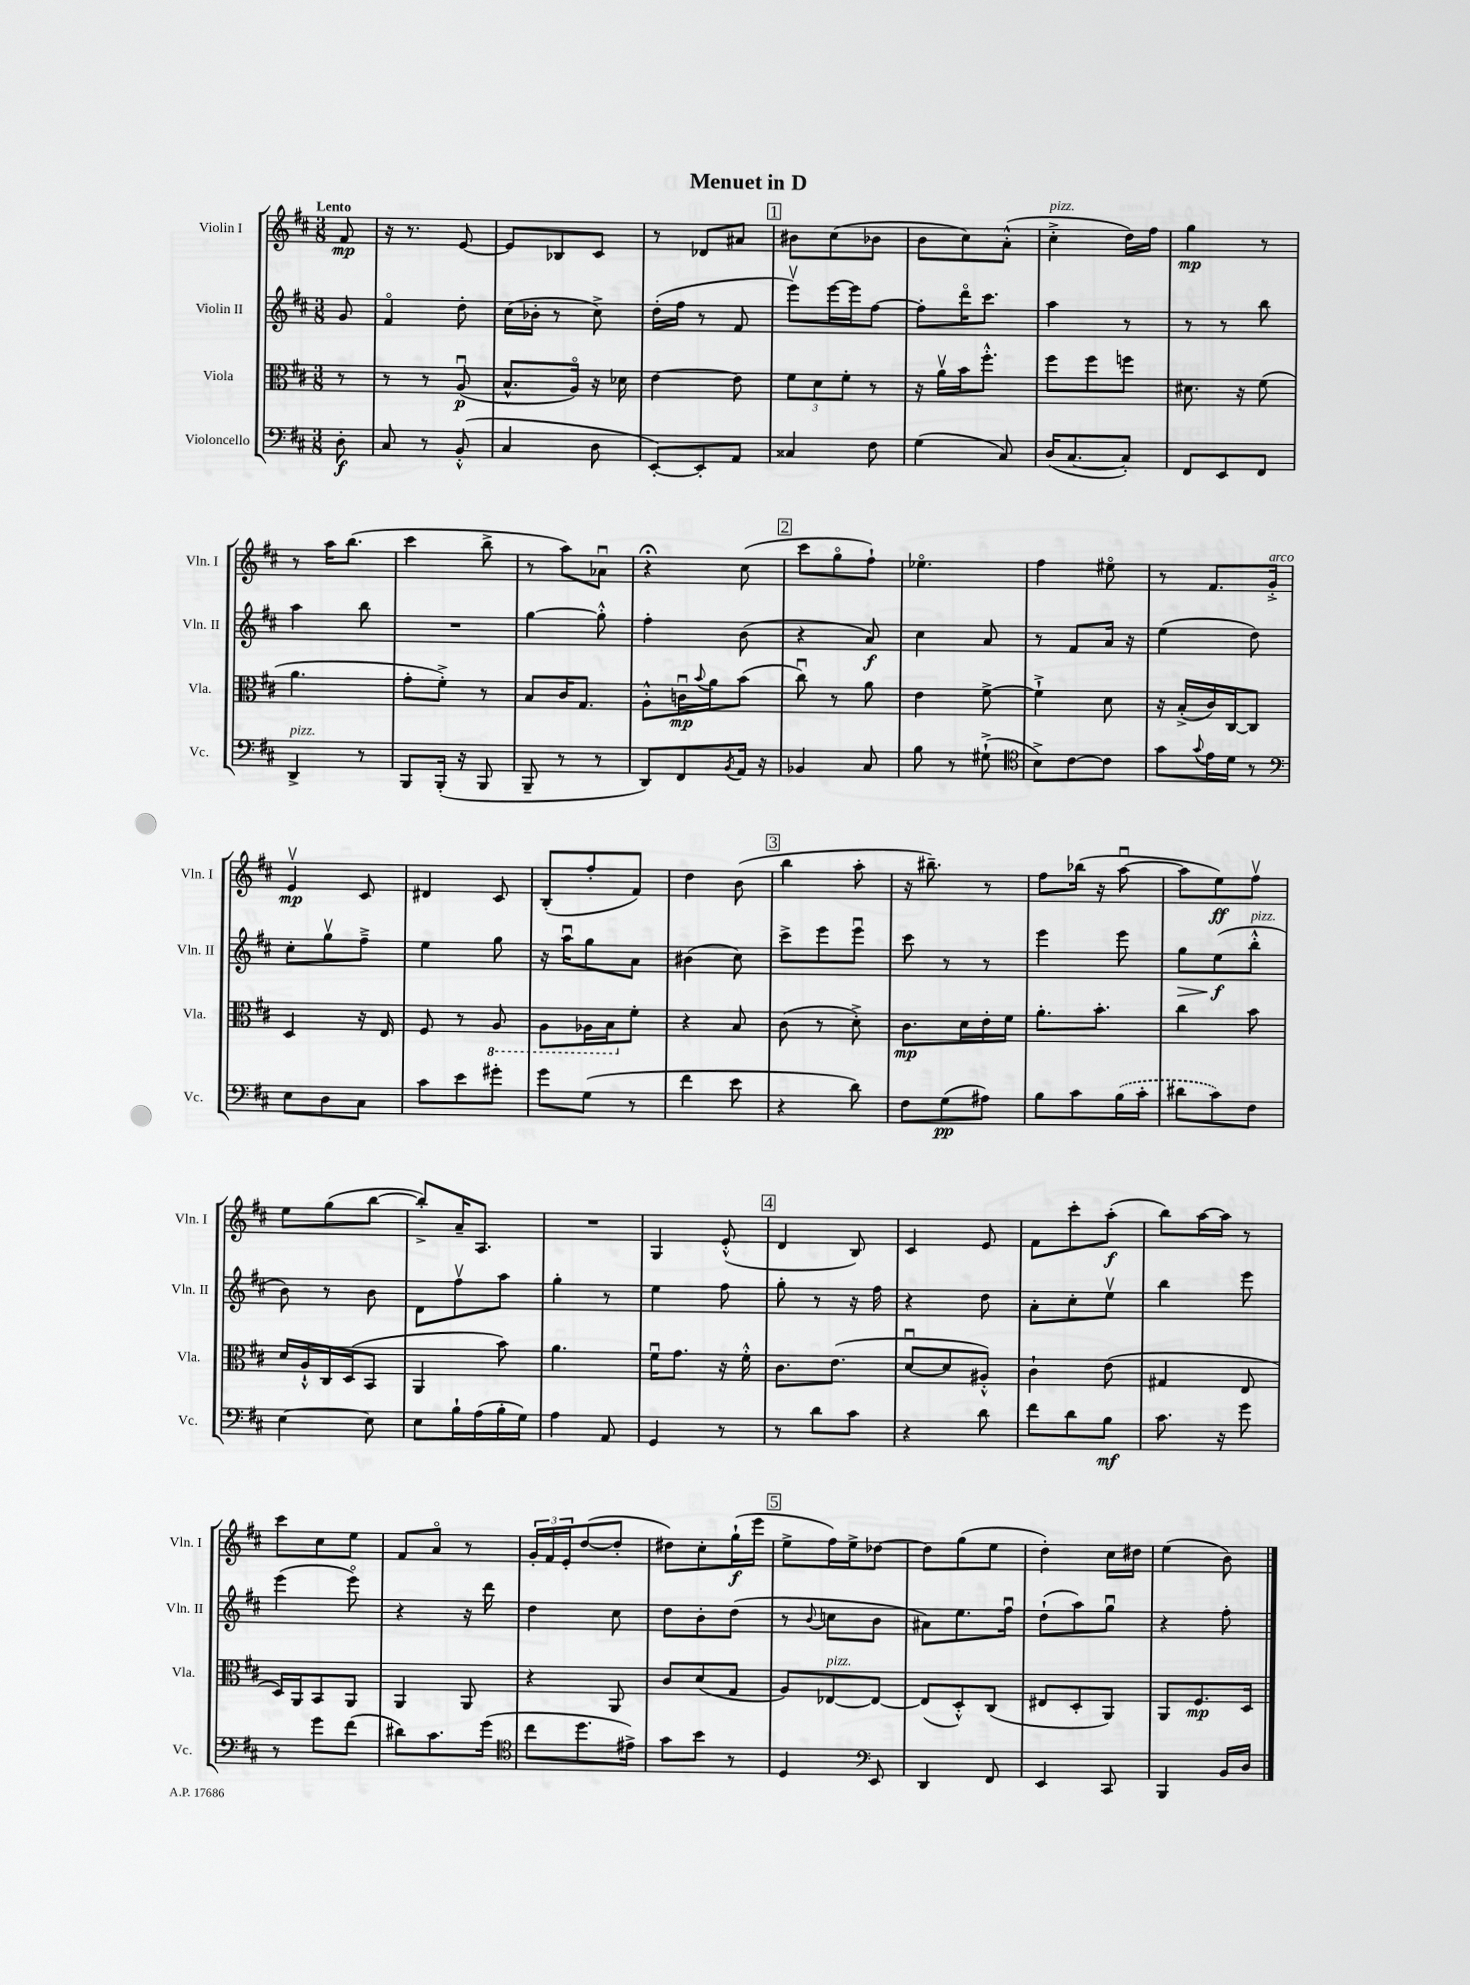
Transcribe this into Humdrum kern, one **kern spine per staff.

**kern	**kern	**kern	**kern
*staff4	*staff3	*staff2	*staff1
*clefF4	*clefC3	*clefG2	*clefG2
*k[f#c#]	*k[f#c#]	*k[f#c#]	*k[f#c#]
*M3/8	*M3/8	*M3/8	*M3/8
8D'	8r	8g	8f#
=	=	=	=
8C#	8r	4f#o	16r
.	.	.	8.r
8r	8r	.	.
(8BB'^^	(8Au	8dd'	[8e
=	=	=	=
4C#	8.B^^	(16cc#	8e]
.	.	16b-'	.
.	.	8r	8B-
.	16Ao)	.	.
8D	16r	8cc#^)	8c#
.	16d-	.	.
=	=	=	=
[8EE')	[4e	(16dd'	8r
.	.	16ff#	.
8EE']	.	8r	8d-
8AA	8e]	8f#	8a#
=	=	=	=
4C##	12f#	8eeev)	8b#
.	12d	.	.
.	.	[16eee	(8cc#
.	12f#'	.	.
.	.	16eee]	.
8F#	8r	[8ff#	8b-
=	=	=	=
(4G	16r	8ff#']	8b
.	16av	.	.
.	16b	16dddo	8cc#)
.	8.ff#'^^	8.ccc#	.
8C#)	.	.	(8a'^^
=	=	=	=
(16D	8ff#	4aa	4cc#'^
[8.C#	.	.	.
.	8ff#	.	.
8C#'])	8ff	8r	16dd)
.	.	.	16ff#
=	=	=	=
8FF#	8.d#	8r	4gg
8EE	.	8r	.
.	16r	.	.
8FF#	(8f#	8bb	8r
=	=	=	=
4DD^	4.a	4aa	8r
.	.	.	16aa
.	.	.	(8.bb
8r	.	8bb	.
=	=	=	=
8BBB	8g'	4.r	4ccc#
(16BBB'	8f#'^)	.	.
16r	.	.	.
8BBB	8r	.	8bb^
=	=	=	=
8BBB~	8B	[4gg	8r
8r	16c#	.	8aa)
.	8.G	.	.
8r	.	8gg'^^]	8a-u
=	=	=	=
8DD)	8A'^^	4ff#'	4r;
8FF#	16cu	.	.
.	8qqb	.	.
.	16a	.	.
8qBB	.	.	.
16AA	(8b	(8b	(8cc#
16r	.	.	.
=	=	=	=
4BB-	8cc#u)	4r	8ccc#
.	8r	.	8ggo
8C#	8a	8a)	8ff#`)
=	=	=	=
8B	4e	4cc#	4.ee-o
8r	.	.	.
(8G#`^	[8f#^	8a	.
=	=	=	=
*clefC4	*	*	*
8B^)	4f#`^]	8r	4ff#
[8c#	.	8f#	.
8c#]	8d	16a	8ee#o
.	.	16r	.
=	=	=	=
8g	16r	(4ee	8r
.	(16B'^	.	.
8qqg	.	.	.
16e	16c#)	.	8.f#
16d	[16C#	.	.
8r	8C#]	8dd)	.
.	.	.	16g'^
=	=	=	=
*clefF4	*	*	*
8E	4D	8cc#'	4ev
8D	.	8ggv	.
8C#	16r	8ff#~^	8c#
.	16E	.	.
=	=	=	=
8c#	8F#	4ee	4d#
8e	8r	.	.
8g#'	8AA	8gg	8c#
=	=	=	=
8g	8AA	16r	(8B'
.	.	16aau	.
(8G	16AA-	8gg	8ff#'
.	16BB	.	.
8r	8f#'	8a	8f#)
=	=	=	=
4f#	4r	(4b#	4dd
8e	8B	8cc#)	(8b
=	=	=	=
4r	(8c#	8ccc#^	4bb
.	8r	8eee	.
8d)	8d'^)	8eeeu	8aa'
=	=	=	=
8F#	8.c#	8ccc#	16r
.	.	.	8.bb#~)
(8G	.	8r	.
.	16d	.	.
8A#)	16e'	8r	8r
.	16f#	.	.
=	=	=	=
8B	8.a'	4eee	8ff#
8c#	.	.	(16bb-
.	8.b'	.	16r
(16B	.	8eee	[8aau
16c#'	.	.	.
=	=	=	=
8d#	4cc#	8gg	8aa]
8c#)	.	(8ee	8ee)
8F#	8b	8bb'^^	8ff#v
=	=	=	=
[4E	16d	8b)	8ee
.	16A`^^	.	.
.	16C#	8r	(8gg
.	(16D	.	.
8E]	8BB	8b	[8bb
=	=	=	=
8E	4AA	8d	8bb'^])
16B`	.	8ff#v	16a~
(16A	.	.	8.A
16B'	8b)	8aa	.
16G)	.	.	.
=	=	=	=
4A	4.a	4gg'	4.r
8AA	.	8r	.
=	=	=	=
4GG	16f#u	4ee	4G
.	8.g	.	.
8r	16r	8ff#	(8e'^^
.	16f#'^^	.	.
=	=	=	=
8r	8.c#	8gg'	4d
8d	.	8r	.
.	(8.e	.	.
8c#	.	16r	8B)
.	.	16ff#	.
=	=	=	=
4r	[8du	4r	4c#
.	8d]	.	.
8d	8A#'^^)	8dd	8e
=	=	=	=
8f#	4c#`	8a'	8f#
8d	.	8cc#'	8ccc#'
8B	(8e	8eev	(8aa'
=	=	=	=
8.c#	4G#	4bb	8bb)
.	.	.	[16aa
16r	.	.	16aa]
8g	8E	8eee	8r
=	=	=	=
8r	16D)	(4eee	8ccc#
.	16AA	.	.
8g	8BB	.	8cc#
(8f#	8AA	8eeeo)	8ee
=	=	=	=
8d#)	4AA	4r	8f#
8.c#	.	.	8ao
.	8AA	16r	8r
(16g	.	16ddd	.
=	=	=	=
*clefC4	*	*	*
8cc#	4r	4dd	24g'
.	.	.	24f#
.	.	.	24e'
8.dd	.	.	([8dd
.	8AA	8cc#	8dd']
16e#^)	.	.	.
=	=	=	=
8g	8c#	8dd	8dd#)
8b	(8d	8b'	8cc#'
8r	8G	(8dd	(16gg`
.	.	.	16eee
=	=	=	=
4D	8A)	8r	8ee^
.	.	8qqb	.
.	[8E-	8cc	16ff#)
.	.	.	16ee^
*clefF4	*	*	*
8EE	8E-_	8b	[8dd-
=	=	=	=
4DD	(8E-]	8a#)	8dd-]
.	8D'^^)	8.ee	(8gg
8FF#	(8C#	.	8ee
.	.	16ff#u	.
=	=	=	=
4EE	8E#	(8dd`	4dd')
.	8D'	8aa)	.
8CC#	8AA)	8ggu	16cc#
.	.	.	16dd#
=	=	=	=
4BBB	8AA	4r	(4ee
.	8.F#	.	.
16BB	.	8ff#'	8b)
16D	16D	.	.
==	==	==	==
*-	*-	*-	*-
